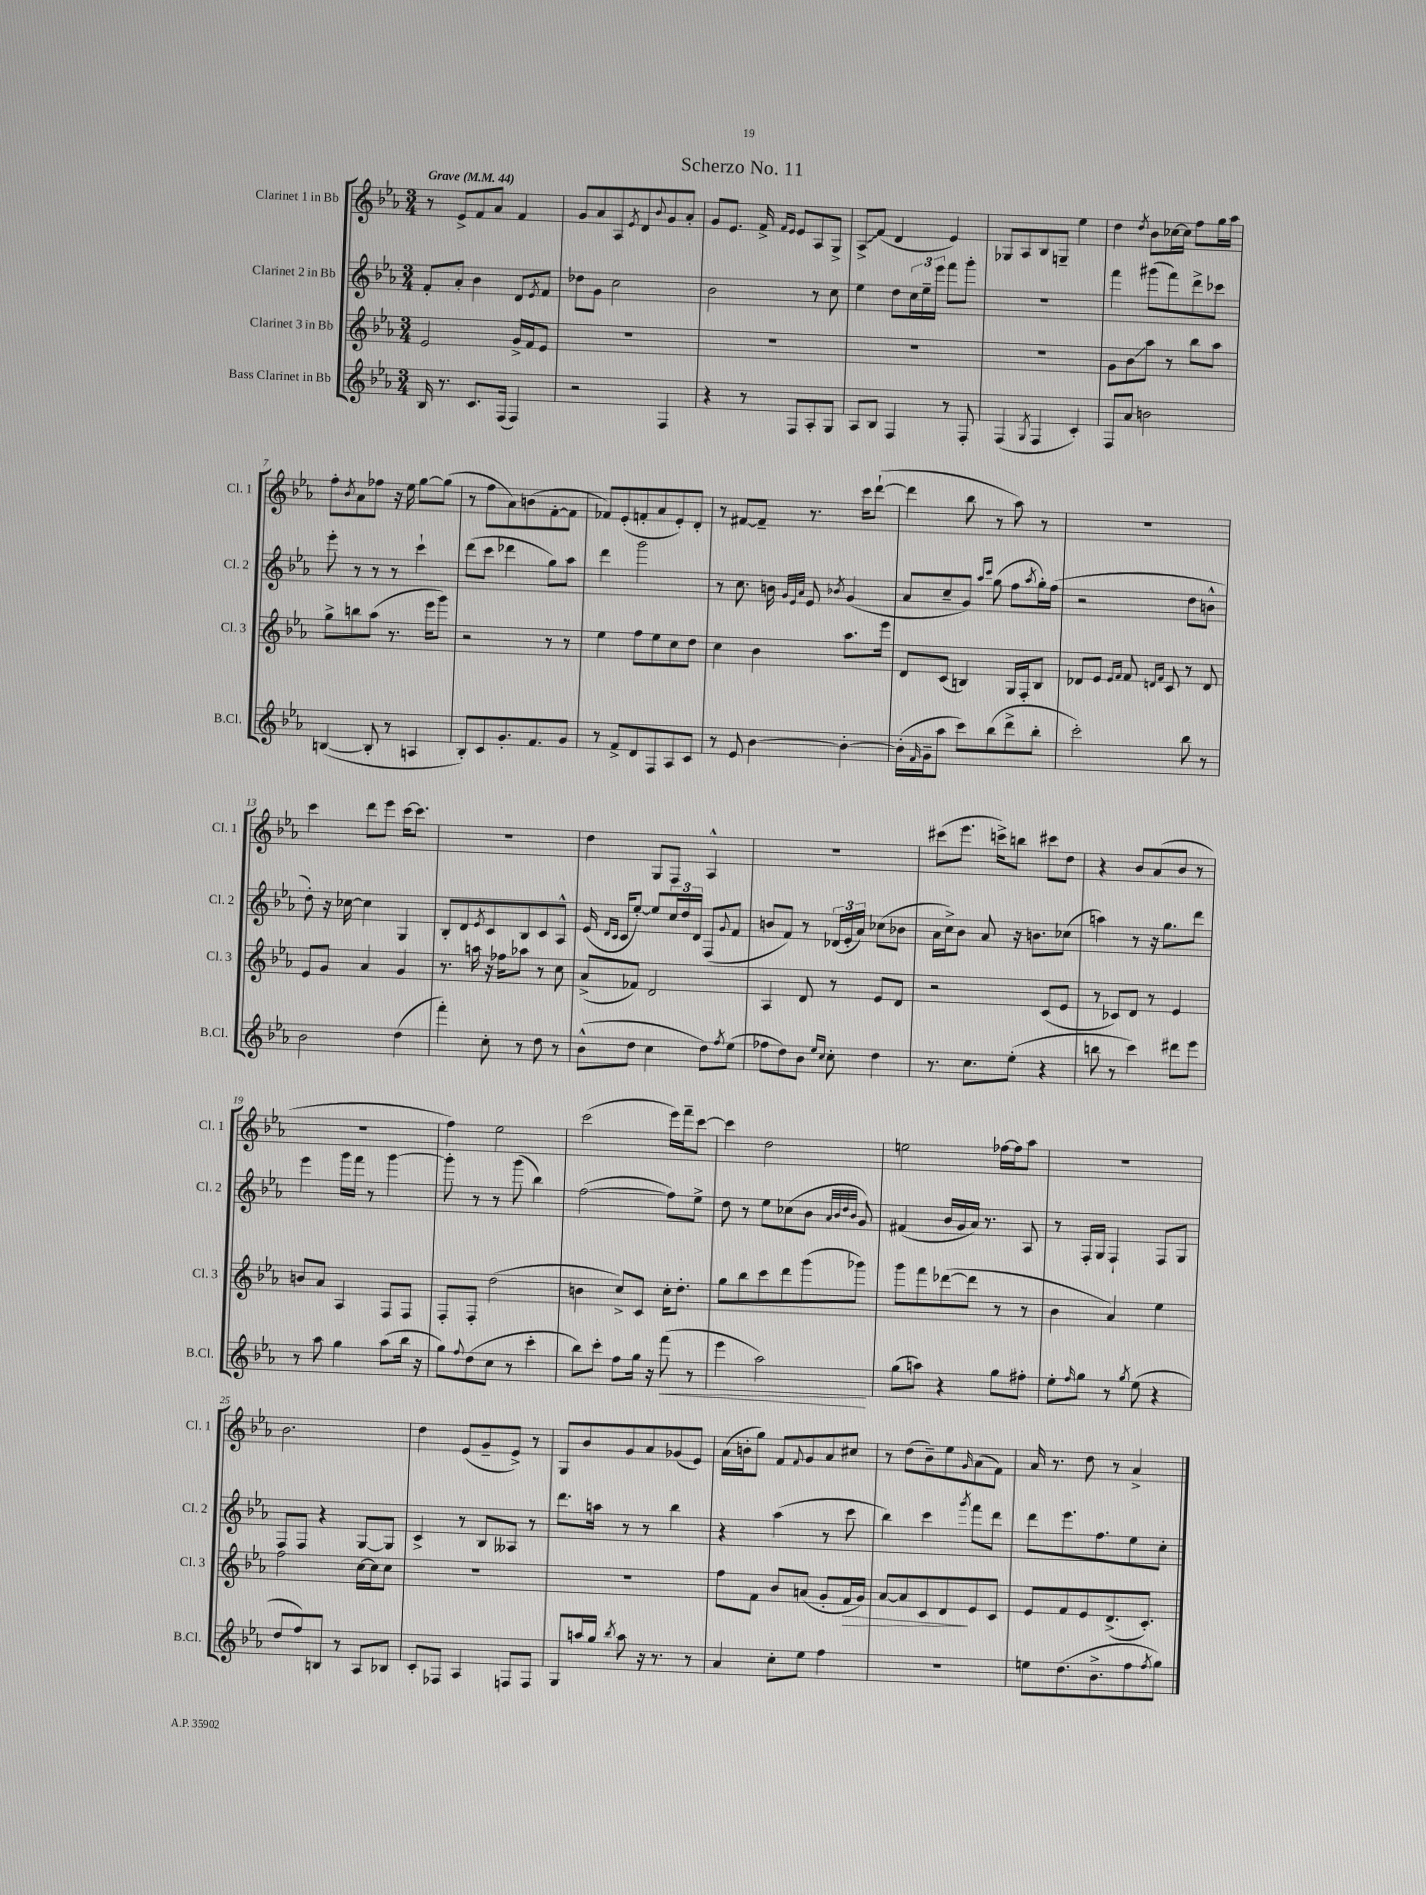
\header { title = "Scherzo No. 11" }
<<
\new StaffGroup <<
\new Staff = "s0" \with { instrumentName = "Clarinet 1 in Bb" shortInstrumentName = "Cl. 1" } {
    \clef treble \key ees \major \numericTimeSignature \time 3/4 \tempo "Grave" 4 = 44
    r8 ees'8-> f'8 aes'8 f'4 |
    g'8 aes'8 aes8 \acciaccatura { ees'8 } d'8 \appoggiatura { bes'8 } g'8 aes'8-. |
    g'8 ees'8. f'16-> \grace { f'16 ees'16 } ees'8 aes8 g8-> |
    \once \override Glissando.style = #'zigzag aes8->\glissando f'8( d'4 ees'4) |
    ges8 aes8 bes8 g8-- ees''4 |
    d''4 \acciaccatura { d''8 } bes'8 ces''16~ ces''16 f''8 g''16 aes''16 |
    f''8-. \acciaccatura { bes'8 } aes'8 fes''8 r16 ees''16 g''8~ g''8( |
    r8 f''8 aes'8) b'8( f'8~-. f'8 |
    fes'8) ees'8-.( f'8-. aes'8 ees'8-.) d'8-. |
    r8 fis'8~ fis'8-- r8. c'''16 d'''8~-!( |
    d'''4 bes''8 r8 aes''8) r8 |
    R2. |
    c'''4 d'''8 ees'''8 c'''16~ c'''8. |
    R2. |
    d''4 g8 f8 aes4-^ |
    R2. |
    cis'''8( ees'''8. c'''16->) b''8 cis'''8 d''8 |
    r4 bes'8 aes'8( bes'8 r8 |
    R2. |
    f''4) ees''2 |
    c'''2( ees'''16) f'''16-- c'''8~ |
    c'''4 d''2 |
    e''2 fes''16~ fes''16 aes''8 |
    R2. |
    bes'2. |
    d''4 ees'8( g'8-- ees'8->) r8 |
    g8 bes'8 g'8 aes'8 ges'8( ees'8) |
    aes'16( b'16-. g''8) f'8 \appoggiatura { f'8 } g'8 aes'8 cis''8 |
    r8 d''8( bes'8--) ees''8 \grace { g'16 } aes'8( f'8) |
    aes'16 r8. d''8 r8 aes'4-> \bar "|." |
}
\new Staff = "s1" \with { instrumentName = "Clarinet 2 in Bb" shortInstrumentName = "Cl. 2" } {
    \clef treble \key ees \major \numericTimeSignature \time 3/4
    f'8-. aes'8-. bes'4 d'8 \acciaccatura { ees'8 } f'8 |
    des''8 g'8 c''2 |
    bes'2 r8 c''8 |
    ees''4 d''8 \tuplet 3/2 { c''16 ees''16-- ees'''16 } f'''8 g'''8-. |
    R2. |
    f'''4 gis'''8( f'''8) d'''8-> ces'''8 |
    ees'''8-. r8 r8 r8 c'''4-! |
    d'''8( c'''8 des'''4 g''8) aes''8 |
    d'''4 g'''2 |
    r8 c''8. b'16 \grace { g'32 ees'32 aes'32 } ees'8 \acciaccatura { bes'8 } g'4( |
    aes'8 c''8-- g'8) \grace { aes''16 c'''16 } g''8( f''8 \acciaccatura { aes''8 } g''16-.) f''16( |
    r2 d''8 b'8-^ |
    d''8-.) r16 ces''16~ ces''4 g4 |
    bes8-. d'8 \acciaccatura { ees'8 } c'8 bes8 c'8 aes8-^ |
    ees'16( \grace { d'16 c'16 } c'16 ees''8~-.) ees''8 \tuplet 3/2 { c''16 d''16 d'16 } f8( \appoggiatura { g'8 } f'8 |
    b'8 f'8) r8 \tuplet 3/2 { des'16( ees'16-. aes'16) } ces''8( bes'8 |
    aes'16 c''16->) bes'8 aes'8 r16 b'8. ces''8( |
    a''4) r8 r16 g''8. d'''8 |
    ees'''4 g'''16 f'''16 r8 g'''4~ |
    g'''8-. r8 r8 g'''8( bes''4) |
    f''2~( f''8) ees''8-> |
    d''8 r8 ees''8 ces''8( bes'8 \grace { aes'32 bes'32 d''32 bes'32 } g'8) |
    fis'4( bes'16 g'16 aes'16) r8. aes8 |
    r8 f16-. g16 f4-! f8 g8 |
    f8 f8 r4 g8~ g8 |
    c'4-> r8 bes8 aeses8 r8 |
    d'''8. a''16 r8 r8 bes''4 |
    r4 aes''4( r8 c'''8 |
    bes''4) c'''4 \acciaccatura { g'''8 } f'''8 d'''8 |
    d'''8 ees'''8. f''8. ees''8 c''8-. \bar "|." |
}
\new Staff = "s2" \with { instrumentName = "Clarinet 3 in Bb" shortInstrumentName = "Cl. 3" } {
    \clef treble \key ees \major \numericTimeSignature \time 3/4
    ees'2 g'16-> f'16 ees'8 |
    R2. |
    R2. |
    R2. |
    R2. |
    g'8 bes'8\glissando aes''8 r8 bes''8 aes''8 |
    g''8-> b''8 aes''8( r8. ees'''16 g'''8) |
    r2 r8 r8 |
    ees''4 f''8 ees''8 c''8 d''8 |
    c''4 bes'4 aes''8. ees'''16 |
    d'8 c'8( b4) g16 f16-. b8 |
    des'8 ees'8 \grace { ees'16 f'16 } f'8 \grace { d'16 f'16 } c'8 r8 d'8 |
    ees'8 g'8 aes'4 g'4 |
    r8. a''16 r16 fes''16 aes''8 r8 c''8 |
    aes'8->( fes'8) d'2 |
    aes4 d'8 r8 ees'8 d'8 |
    r2 c'8( ees'8 |
    r8 ces'8) d'8 r8 ees'4 |
    b'8 aes'8 aes4 f8 f8 |
    f8-. f8-. d''2( |
    b'4 c''8->) c'8 c''16-. d''8.-. |
    g''8 bes''8 c'''8 d'''8 g'''8( ges'''8) |
    g'''8 f'''8 des'''8~( des'''8 r8 r8 |
    bes'4 aes'4) ees''4 |
    f''2 c''16~ c''16 c''8 |
    R2. |
    R2. |
    f''8 f'8 bes'8 a'8( g'8-. f'16\> g'16) |
    aes'8~ aes'8 c'8 d'8\! ees'8 c'8 |
    ees'8 f'8 ees'8 d'8.->( c'8.-.) \bar "|." |
}
\new Staff = "s3" \with { instrumentName = "Bass Clarinet in Bb" shortInstrumentName = "B.Cl." } {
    \clef treble \key ees \major \numericTimeSignature \time 3/4
    bes16 r8. c'8. f16( f4) |
    r2 f4 |
    r4 r8 f8 aes8-. g8 |
    aes8 bes8 f4 r8 f8-. |
    f4( \acciaccatura { g8 } f4 c'4-.) |
    f8 aes'8 b'2 |
    b4~( b8-. r8 a4 |
    bes8-.) c'8 g'8.-. f'8. g'8 |
    r8 f'8-> d'8 f8 aes8 c'8 |
    r8 ees'8 bes'4~ bes'4~-. |
    bes'16-.( \grace { f'16 } g'16-- aes''8 c'''8) bes''8( d'''8-> bes''8-. |
    c'''2-.) bes''8 r8 |
    bes'2 d''4( |
    f'''4-.) c''8-. r8 d''8 r8 |
    bes'8-^( d''8 c''4 d''8) \acciaccatura { f''8 } ees''8( |
    fes''8 d''8) bes'8 \grace { ees''16 c''16 } c''8-. d''4 |
    r8. c''8. ees''8-.( r4 |
    b''8 r8 c'''4) dis'''8 ees'''8 |
    r8 aes''8 g''4 aes''8( bes''16 r16 |
    g''8) \appoggiatura { f''8 } d''8( c''8 r8 c'''4-. |
    bes''8) c'''8-. f''8 g''16 r16 f'''8\<( r8 |
    ees'''4 aes''2\!) |
    g''8( a''8) r4 g''8 fis''8-. |
    ees''8-. \grace { f''16 } g''8 r8 \acciaccatura { g''8 } ees''8( r4 |
    d''8 f''8) b8 r8 aes8 bes8 |
    c'8-. fes8 aes4 f8 f8 |
    g8 a''16 g''16 \acciaccatura { bes''8 } a''8 r16 r8. r8 |
    aes'4 c''8-. ees''8 f''4 |
    R2. |
    e''8 d''8.( bes'8.-> f''8 \acciaccatura { f''8 } g''8) \bar "|." |
}
>>
>>
